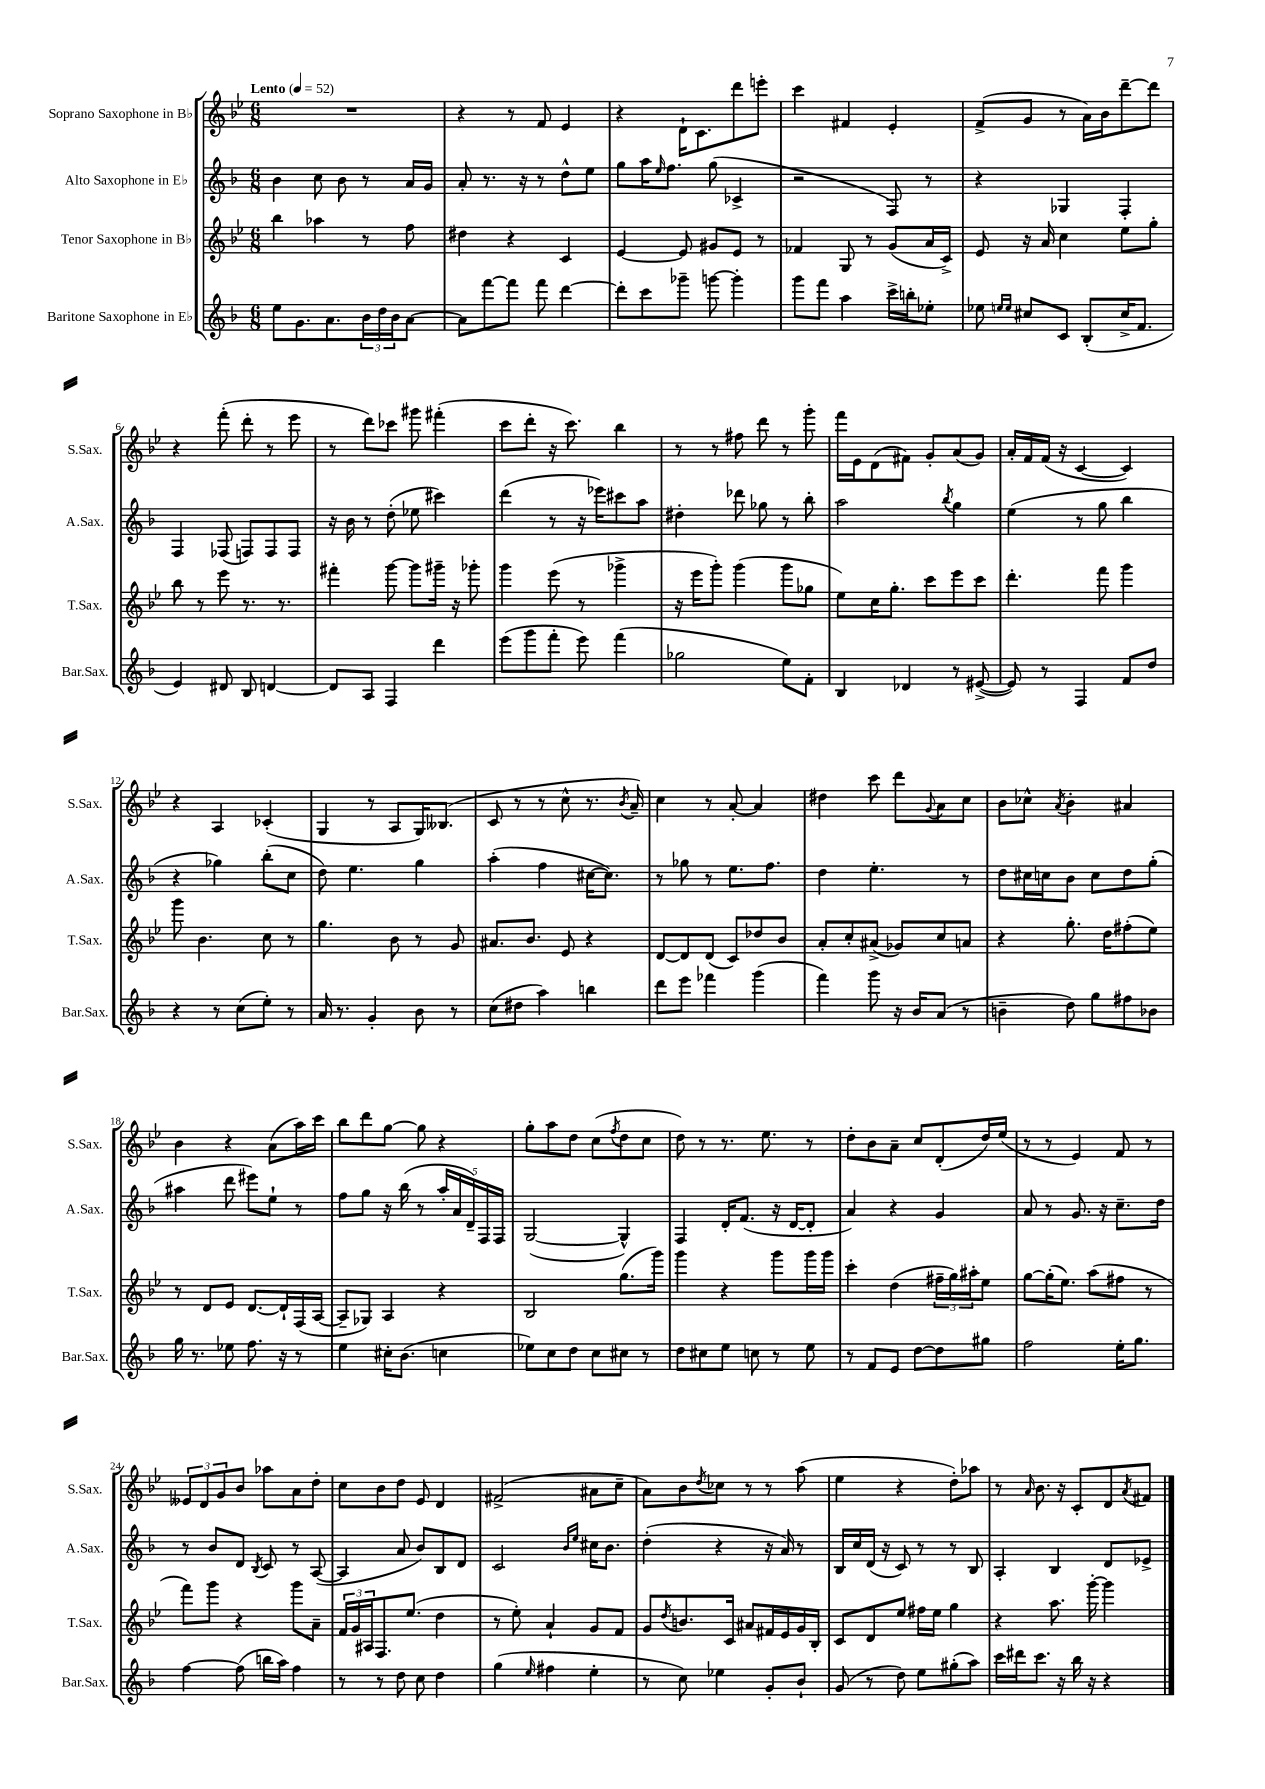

**kern	**kern	**kern	**kern
*staff4	*staff3	*staff2	*staff1
*clefG2	*clefG2	*clefG2	*clefG2
*k[b-]	*k[b-e-]	*k[b-]	*k[b-e-]
*M6/8	*M6/8	*M6/8	*M6/8
*MM52	*MM52	*MM52	*MM52
8ee	4bb-	4b-	2.r
8.g	.	.	.
.	4aa-	8cc	.
8.a	.	.	.
.	.	8b-	.
24b-	8r	8r	.
24dd	.	.	.
24b-	.	.	.
[8a	8ff	16a	.
.	.	16g	.
=	=	=	=
8a]	4dd#	8a'	4r
[8fff	.	8.r	.
8fff]	4r	.	8r
.	.	16r	.
8fff	.	8r	8f
[4ddd	4c	8dd^^	4e-
.	.	8ee	.
=	=	=	=
8ddd']	[4e-	8gg	4r
8ccc	.	16aa	.
.	.	16qqee	.
.	.	8.ff	.
8ggg-~	8e-]	.	16d`
.	.	.	8.c
[8ggg	8g#	(8gg	.
4ggg']	8e-	4c-^	8ddd
.	8r	.	8eee'
=	=	=	=
8ggg	4f-	2r	4ccc
8fff	.	.	.
4aa	8G	.	4f#
.	8r	.	.
16ccc^	(8g	8F)	4e-'
16bb'	.	.	.
8ee-'	16a	8r	.
.	16c^)	.	.
=	=	=	=
8ee-	8e-	4r	(8f^
16qqee	.	.	.
16qqee	.	.	.
8cc#	16r	.	8g
.	16a	.	.
8c	4cc	4G-	8r
(8B-'	.	.	16a)
.	.	.	16b-
16cc#^	8ee-	4F'	[8ddd~
8.f	.	.	.
.	8gg'	.	8ddd]
=	=	=	=
4e)	8bb-	4F	4r
.	8r	.	.
8d#	8eee-	(8F-	(8fff'
8B-	8.r	8F)	8ddd'
[4d	.	8F	8r
.	8.r	.	.
.	.	8F	8eee-
=	=	=	=
8d]	4fff#'	16r	8r
.	.	16b-	.
8A	.	8r	8ddd)
4F	[8ggg	(8dd'	8ccc-
.	8ggg]	8ee-	8ggg#
4ddd	16ggg#~	4ccc#)	(4fff#'
.	16r	.	.
.	8ggg-'	.	.
=	=	=	=
(8eee	4ggg	(4ddd	8ccc
8ggg	.	.	8ddd'
8fff'	(8eee-	8r	16r
.	.	.	8.ccc)
8eee)	8r	16r	.
.	.	16eee-)	.
(4fff	4ggg-^	8ccc#	4bb-
.	.	8aa	.
=	=	=	=
2gg-	16r	4dd#'	8r
.	16eee-	.	.
.	8ggg')	.	8r
.	(4ggg	8ddd-	8ff#
.	.	8gg-	8ddd
8ee)	8ggg	8r	8r
8f'	8gg-	8bb-'	8ggg'
=	=	=	=
4B-	8ee-)	2aa	16fff
.	.	.	16e-
.	16cc	.	(8d
.	8.gg'	.	.
4d-	.	.	8f#)
.	8ccc	.	8g'
.	.	8qbb-	.
8r	8eee-	4gg	(8a
([8e#^	8ccc	.	8g)
=	=	=	=
8e#])	4.ddd'	(4ee	16a'
.	.	.	16f
8r	.	.	(16f
.	.	.	16r
4F	.	8r	[4c
.	8fff	8gg	.
8f	4ggg	4bb-	4c])
8dd	.	.	.
=	=	=	=
4r	8ggg	4r	4r
.	4.b-	.	.
8r	.	4gg-)	4A
(8cc	.	.	.
8ee')	8cc	(8bb-'	(4c-'
8r	8r	8cc	.
=	=	=	=
16a	4.gg	8dd)	4G
8.r	.	.	.
.	.	4.ee	.
4g'	.	.	8r
.	8b-	.	8A
8b-	8r	4gg	16G)
.	.	.	(8.B--
8r	8g	.	.
=	=	=	=
(8cc	8.a#	(4aa'	8c
8dd#	.	.	8r
.	8.b-	.	.
4aa)	.	4ff	8r
.	8e-	.	8cc^^
4bb	4r	[16cc#	8.r
.	.	8.cc#])	.
.	.	.	8qb-
.	.	.	16a~)
=	=	=	=
8ddd	[8d	8r	4cc
8eee	8d]	8gg-	.
4fff-	(8d	8r	8r
.	8c)	8.ee	[8a'
(4ggg	8dd-	.	4a]
.	.	8.ff	.
.	8b-	.	.
=	=	=	=
4fff)	8a'	4dd	4dd#
.	8cc'	.	.
8ggg	(8a#^	4.ee'	8ccc
16r	8g-)	.	8ddd
16b-	.	.	.
.	.	.	8qqg
(8a	8cc	.	8a
8r	8a	8r	8cc
=	=	=	=
4b~	4r	8dd	8b-
.	.	16cc#	8cc-^^
.	.	16cc	.
.	.	.	8qa
8dd)	8.gg'	8b-	4b-'
8gg	.	8cc	.
.	16dd	.	.
8ff#	(8ff#'	8dd	4a#
8b-	8ee-)	(8gg'	.
=	=	=	=
16gg	8r	4aa#	4b-
8.r	.	.	.
.	8d	.	.
8ee-	8e-	8ddd	4r
8.ff	[8.d	8eee#)	.
.	.	8ee`	(8a
16r	16d`]	.	.
8r	(16F	8r	16aa)
.	[16A	.	16ccc
=	=	=	=
4ee	8A~]	8ff	8bb-
.	8G-)	8gg	8ddd
16cc#'	4A	16r	[8gg
(8.b-	.	(16bb-	.
.	.	8r	8gg]
4cc	4r	20aa'	4r
.	.	20a	.
.	.	20d~)	.
.	.	20F	.
.	.	20F	.
=	=	=	=
8ee-)	2B-	([2G	8gg'
8cc	.	.	8aa
8dd	.	.	8dd
8cc	.	.	(8cc
.	.	.	8qff
8cc#	(8.gg	4G^^])	8dd
8r	.	.	8cc
.	16ggg)	.	.
=	=	=	=
8dd	4ggg	4F	8dd)
8cc#	.	.	8r
8ee	4r	16d'	8.r
.	.	(8.f	.
8cc	.	.	.
.	.	.	8.ee-
8r	8ggg	16r	.
.	.	[16d	.
8ee	16ggg	8d']	8r
.	16ggg	.	.
=	=	=	=
8r	4ccc'	4a)	8dd'
8f	.	.	8b-
8e	(4dd	4r	8a~
[8dd	.	.	8cc
8dd]	24ff#~	4g	(8d'
.	24gg)	.	.
.	24aa#'	.	.
8gg#	8ee-	.	16dd)
.	.	.	(16ee-
=	=	=	=
2ff	[8gg	8a	8r
.	(16gg']	8r	8r
.	8.ee-)	.	.
.	.	8.g	4e-)
.	(8aa	.	.
.	.	16r	.
16ee'	8ff#	8.cc~	8f
8.gg	.	.	.
.	8r	.	8r
.	.	16dd	.
=	=	=	=
[4ff	8fff)	8r	12e--
.	.	.	12d
.	8ggg	8b-	.
.	.	.	12g
(8ff]	4r	8d	8b-
.	.	8qB-	.
16bb	.	8c	8aa-
16aa)	.	.	.
4ff	8ggg	8r	8a
.	8a~	([8A	8dd'
=	=	=	=
8r	24f	4A]	8cc
.	24g	.	.
.	24A#	.	.
8r	8.F	.	8b-
8dd	.	8a	8dd
.	(8.ee-	.	.
8cc	.	8b-)	8e-
4dd	4dd	8B-	4d
.	.	8d	.
=	=	=	=
(4gg	8r	2c	(2f#^
.	8ee-')	.	.
16qqee	.	.	.
4ff#	4a`	.	.
.	.	16qqb-	.
.	.	16qqee	.
4ee'	8g	16cc#	8a#
.	.	8.b-	.
.	8f	.	8cc~
=	=	=	=
8r	8g	(4dd'	8a)
.	8qdd	.	.
8cc)	8.b	.	8b-
.	.	.	8qdd
4ee-	.	4r	8cc-
.	16c	.	.
.	8a#	.	8r
8g'	16f#	16r	8r
.	16e-	16a)	.
8b-`	16g	8r	(8aa
.	16B-'	.	.
=	=	=	=
(8g	8c	16B-	4ee-
.	.	16cc	.
8r	8d	(16d	.
.	.	16r	.
8dd)	8ee-	8c)	4r
8ee	16ff#	8r	.
.	16ee-	.	.
(8gg#'	4gg	8r	8dd')
8aa)	.	8B-	8aa-
=	=	=	=
16ccc	4r	4A'	8r
16ddd#	.	.	.
.	.	.	16qqa
8.ccc	.	.	8.b-
.	8.aa	4B-	.
16r	.	.	16r
16bb-	.	.	8c'
16r	[16ggg'	.	.
4r	4ggg]	8d	8d
.	.	.	8qa
.	.	8e-^	8f#
==	==	==	==
*-	*-	*-	*-
